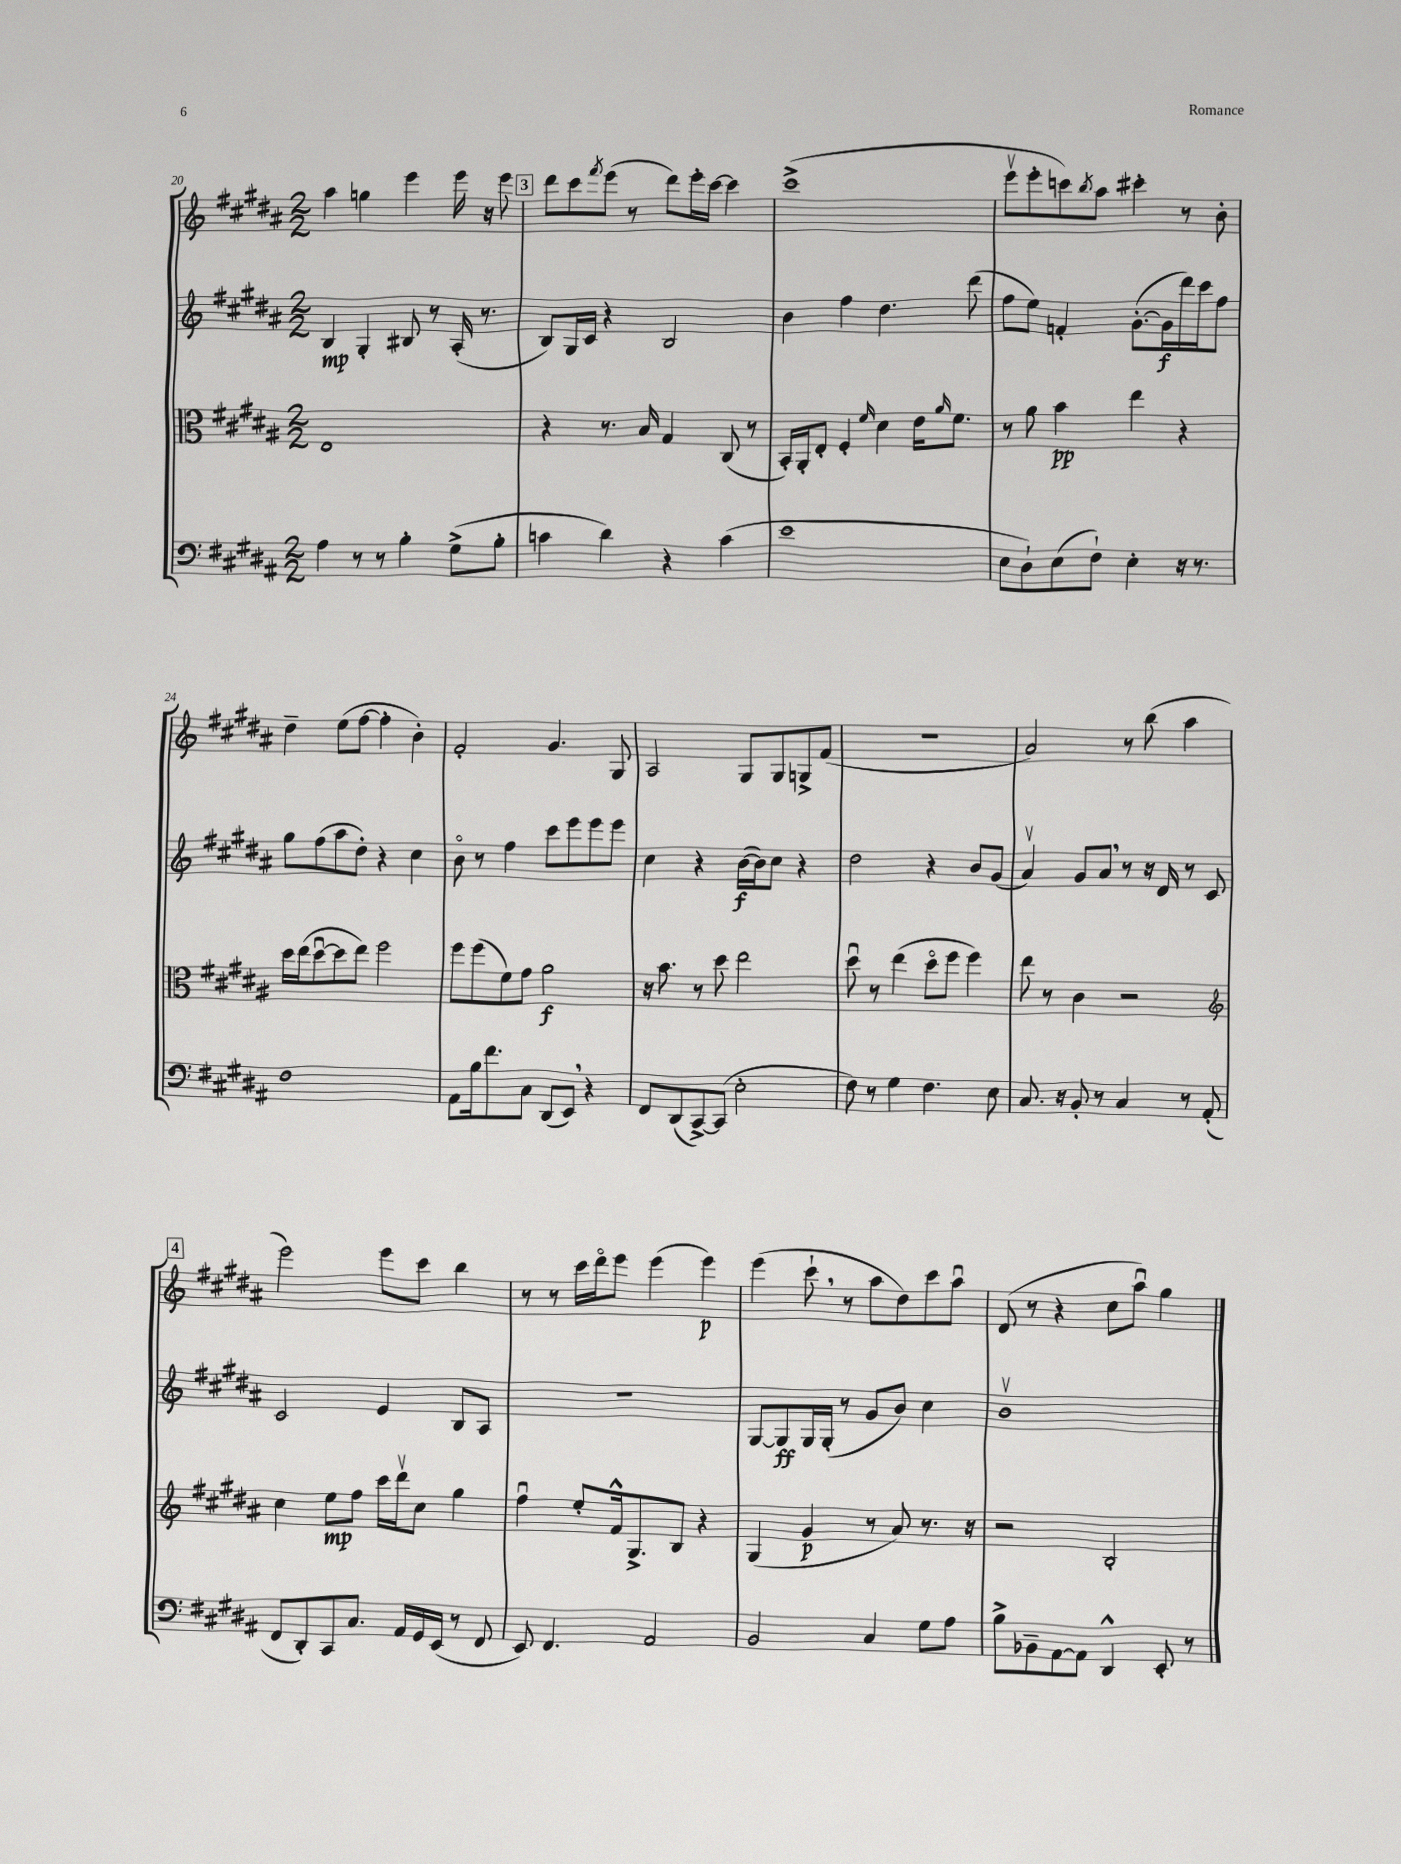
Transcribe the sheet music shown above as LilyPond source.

<<
\new StaffGroup <<
\new Staff = "s0" {
    \clef treble \key b \major \numericTimeSignature \time 2/2
    ais''4 g''4 e'''4 e'''16 r16 e'''8 |
    \mark \markup { \box "3" } dis'''8 cis'''8 \acciaccatura { fis'''8 } e'''8( r8 dis'''8) e'''16-. cis'''16~ cis'''4 |
    cis'''1->( |
    e'''8\upbow e'''8-. c'''8) \acciaccatura { b''8 } ais''8 cis'''4-. r8 b'8-. |
    dis''4-- e''8( fis''8~ fis''4-. b'4-.) |
    fis'2-. gis'4. gis8 |
    ais2 gis8 gis8 g8-> fis'8( |
    r1 |
    ais'2) r8 b''8( ais''4 |
    \mark \markup { \box "4" } e'''2) e'''8 cis'''8 b''4 |
    r8 r8 cis'''16 dis'''16\flageolet e'''8 e'''4( e'''4\p) |
    e'''4( cis'''8-! \breathe r8 ais''8 dis''8) cis'''8 ais''8\downbow |
    dis'8( r8 r4 cis''8 ais''8\downbow) gis''4 \bar "|." |
}
\new Staff = "s1" {
    \clef treble \key b \major \numericTimeSignature \time 2/2
    b4\mp gis4-. bis8 r8 ais16-.( r8. |
    \mark \markup { \box "3" } b8) gis16 cis'16 r4 b2 |
    b'4 fis''4 dis''4. dis'''8( |
    fis''8 e''8) f'4-. gis'8.~-.( gis'16\f dis'''16) cis'''16 fis''8 |
    gis''8 fis''8( ais''8 dis''8-.) r4 cis''4 |
    b'8\flageolet r8 fis''4 cis'''8 e'''8 e'''8 e'''8 |
    cis''4 r4 b'16~\f( b'16) cis''8 r4 |
    dis''2 r4 b'8 gis'8( |
    ais'4\upbow) gis'8 ais'8 \breathe r8 r16 dis'16 r8 cis'8 |
    \mark \markup { \box "4" } cis'2 e'4 b8 ais8 |
    R1 |
    gis8~ gis8\ff gis16 gis16-.( r8 gis'8 b'8) cis''4 |
    b'1\upbow \bar "|." |
}
\new Staff = "s2" {
    \clef alto \key b \major \numericTimeSignature \time 2/2
    e1 |
    \mark \markup { \box "3" } r4 r8. b16 gis4 cis8( r8 |
    b,16-.) ais,16-. e8-. fis4-. \grace { fis'16 } dis'4 e'16 \grace { ais'16 } fis'8. |
    r8 ais'8 b'4\pp e''4 r4 |
    dis''16 e''16( dis''8~\downbow dis''8 e''8) fis''2 |
    fis''8 fis''8( fis'8) gis'8 ais'2\f |
    r16 b'8. r8 dis''8 e''2 |
    dis''8\downbow r8 e''4( dis''8\flageolet fis''8 fis''4) |
    e''8 r8 cis'4 r2 |
    \mark \markup { \box "4" } \clef treble cis''4 e''8\mp fis''8 cis'''16 dis'''16\upbow cis''8 gis''4 |
    fis''4\downbow e''8-. fis'16-^ gis8.-> b8 r4 |
    gis4( gis'4\p r8 ais'8) r8. r16 |
    r2 b2-. \bar "|." |
}
\new Staff = "s3" {
    \clef bass \key b \major \numericTimeSignature \time 2/2
    ais4 r8 r8 b4-. gis8->( b8-. |
    \mark \markup { \box "3" } c'4 dis'4) r4 c'4( |
    e'1 |
    e8 dis8-!) e8( fis8-!) e4-. r16 r8. |
    fis1 |
    ais,8 b16 fis'8. cis8 dis,8( e,8) \breathe r4 |
    fis,8 dis,8( cis,8~->) cis,8( e2-. |
    fis8) r8 gis4 fis4. e8 |
    cis8. r16 b,8-. r8 cis4 r8 ais,8-.( |
    \mark \markup { \box "4" } fis,8 dis,8-.) cis,8 cis8. ais,16 gis,16 e,16( r8 fis,8 |
    e,8) fis,4. ais,2 |
    b,2 cis4 gis8 ais8 |
    b8-> bes,8-- ais,8~ ais,8 dis,4-^ e,8-. r8 \bar "|." |
}
>>
>>
\layout { \context { \Score currentBarNumber = #20 } }
